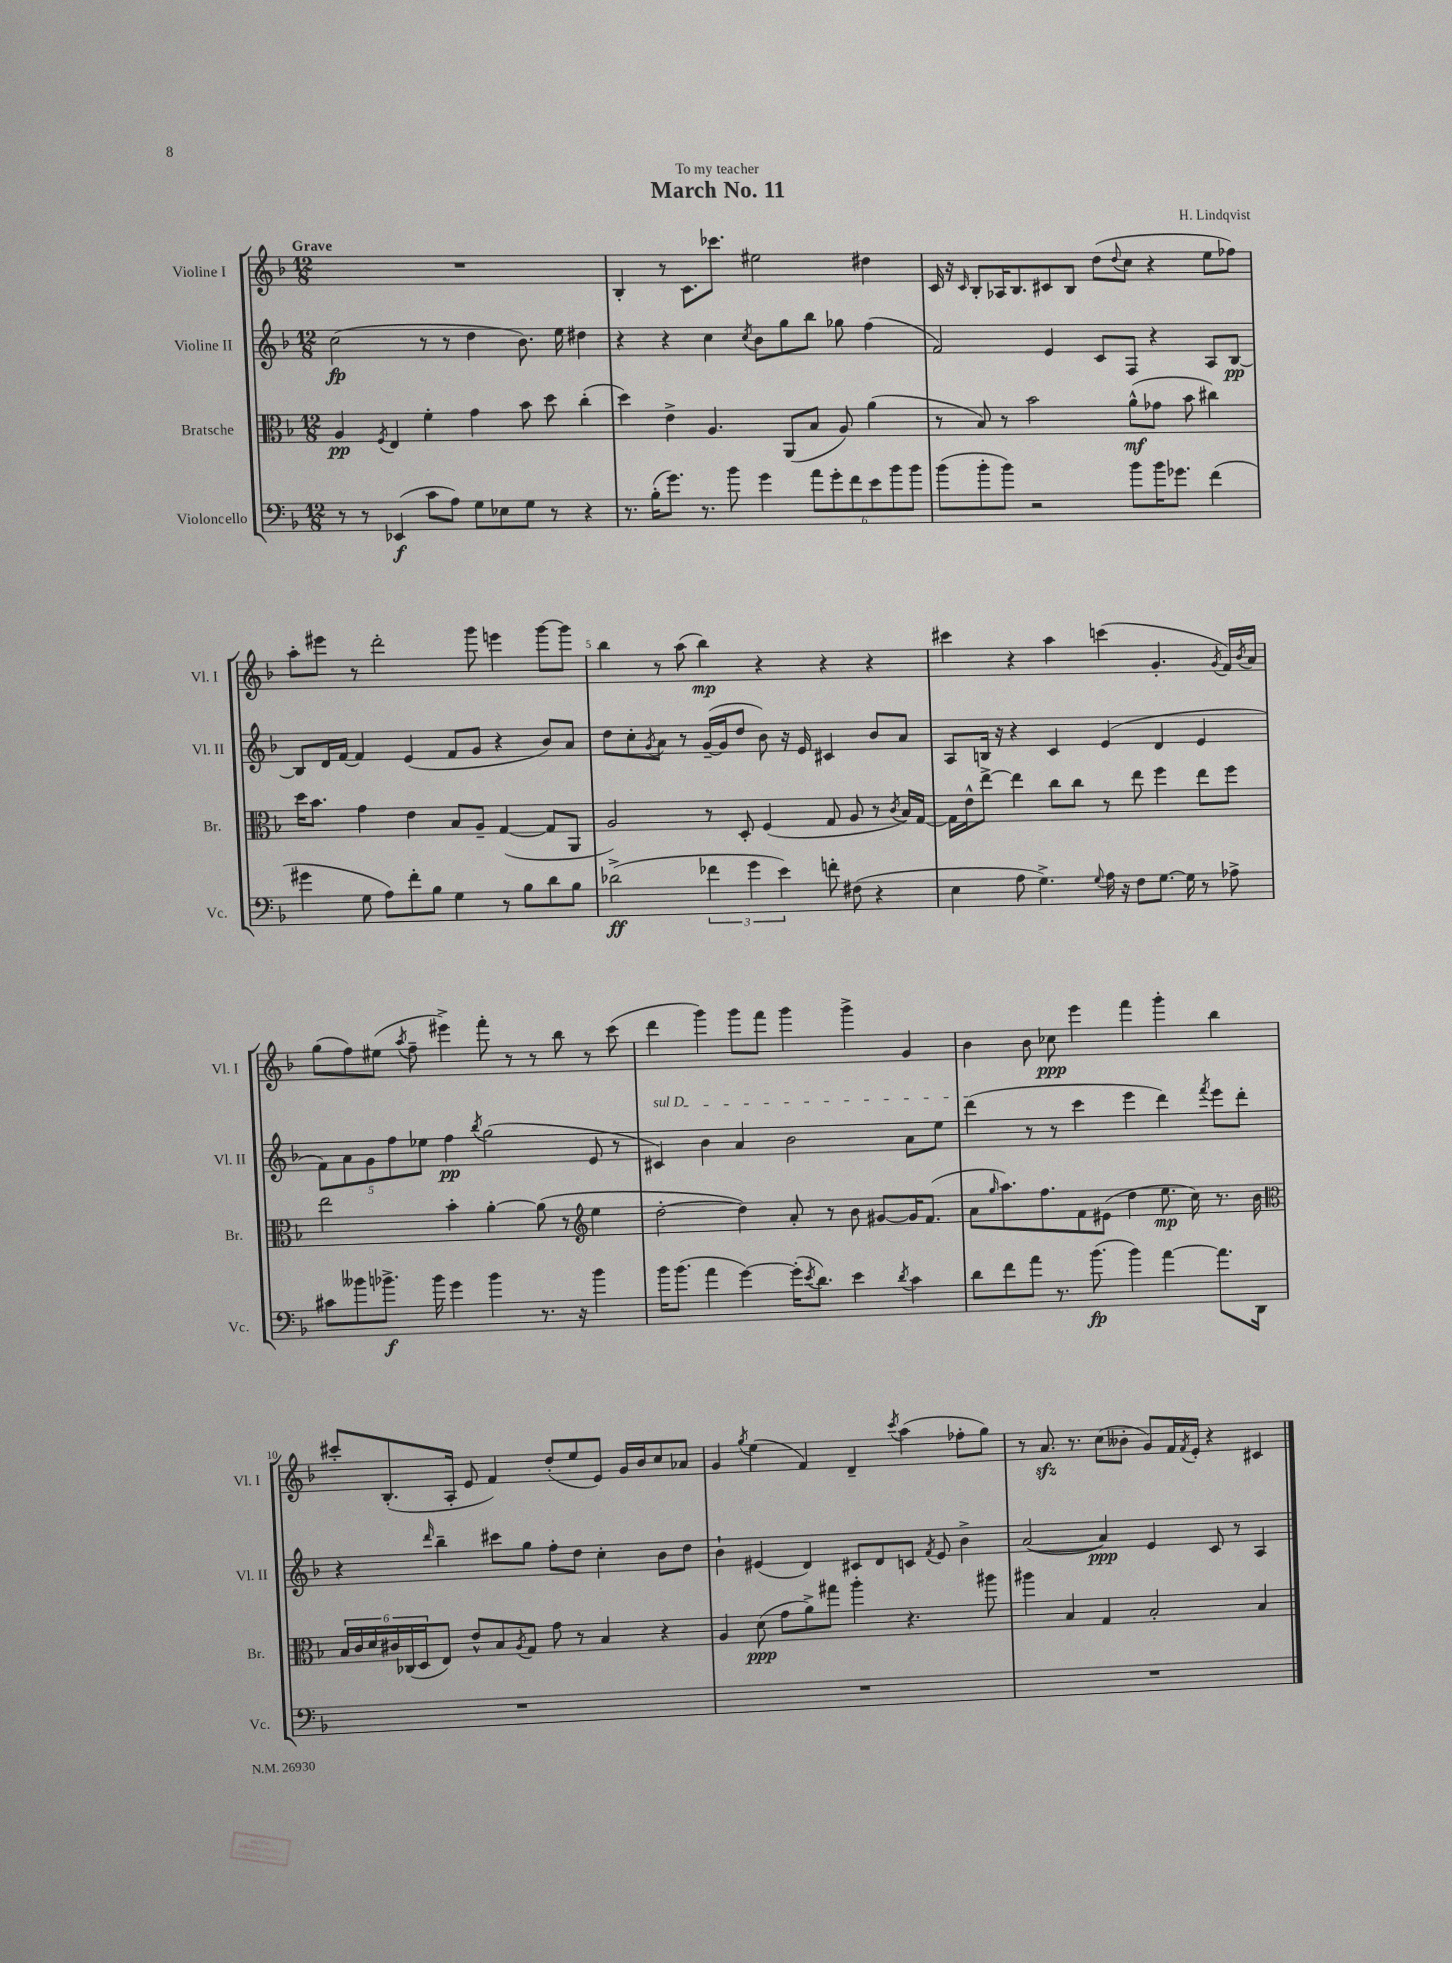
\header { title = "March No. 11" composer = "H. Lindqvist" dedication = "To my teacher" }
<<
\new StaffGroup <<
\new Staff = "s0" \with { instrumentName = "Violine I" shortInstrumentName = "Vl. I" } {
    \clef treble \key f \major \numericTimeSignature \time 12/8 \tempo "Grave"
    R1. |
    bes4-. r8 c'8. ces'''8. eis''2 dis''4 |
    c'16 r16 \grace { c'16 } bes8-. aes16 bes8. cis'8 bes8 d''8( \appoggiatura { d''8 } c''8 r4 e''8 fes''8) |
    a''8-. eis'''8 r8 d'''2-. g'''8 e'''4 g'''8~ g'''8 |
    bes''4 r8 a''8( bes''4\mp) r4 r4 r4 |
    cis'''4 r4 a''4 c'''4( g'4.-. \acciaccatura { g'8 } f'16) \acciaccatura { bes'8 } a'16 |
    g''8( f''8) eis''8( \acciaccatura { a''8 } f''8-- eis'''4->) f'''8-. r8 r8 bes''8 r8 c'''8( |
    d'''4 g'''4) g'''8 f'''8 g'''4 g'''4-> g'4 |
    bes'4 bes'8 ces''8\ppp e'''4 f'''4 g'''4-. bes''4 |
    cis'''8-. bes8.-.( a16-. e'8 f'4) d''8-.( e''8 e'8) g'16 bes'16 c''8 aes'8 |
    g'4 \acciaccatura { g''8 } e''4( f'4) d'4-- \acciaccatura { c'''8 } a''4( fes''8-. g''8) |
    r8 a'8.\sfz r8. c''8( beses'8-. g'8) f'16 \acciaccatura { f'8 } e'16-. r4 cis'4 \bar "|." |
}
\new Staff = "s1" \with { instrumentName = "Violine II" shortInstrumentName = "Vl. II" } {
    \clef treble \key f \major \numericTimeSignature \time 12/8
    c''2\fp( r8 r8 d''4 bes'8.) e''16 dis''4 |
    r4 r4 c''4 \acciaccatura { c''8 } bes'8 g''8 bes''8 ges''8 f''4( |
    f'2) e'4 c'8 f8 r4 a8 bes8~\pp |
    bes8 d'16 f'16~ f'4 e'4( f'8 g'8 r4 bes'8) a'8 |
    d''8 c''8-. \acciaccatura { g'8 } a'8 r8 g'16~--( g'16 d''8 bes'8) r16 e'16 cis'4 bes'8 a'8 |
    a8 b16 r16 r4 c'4 e'4( d'4 e'4 |
    \tuplet 5/4 { f'8) a'8 g'8 f''8 ees''8 } f''4\pp \acciaccatura { bes''8 } g''2( e'8 r8 |
    \once \override TextSpanner.bound-details.left.text = \markup { \italic "sul D" } cis'4\startTextSpan) bes'4 a'4 bes'2 a'8 e''8 |
    d'''4\stopTextSpan( r8 r8 c'''4 e'''4 d'''4) \acciaccatura { f'''8 } e'''8 d'''8-. |
    r4 \grace { d'''16 } bes''4-- cis'''8 g''8 f''8-. d''8 c''4-. bes'8 d''8 |
    bes'4-! eis'4( d'4) cis'8 d'8 c'8 \acciaccatura { f'8 } eis'8 bes'4-> |
    a'2~( a'4\ppp) e'4 c'8 r8 a4 \bar "|." |
}
\new Staff = "s2" \with { instrumentName = "Bratsche" shortInstrumentName = "Br." } {
    \clef alto \key f \major \numericTimeSignature \time 12/8
    a4\pp \acciaccatura { f8 } e4 f'4-. g'4 bes'8 d''8 c''4-.( |
    d''4) e'4-> a4. a,8( bes8 a8) a'4( |
    r8 bes8) r8 bes'2 a'8-^\mf( ges'8 bes'8 cis''4) |
    d''16 bes'8. g'4 e'4 bes8 a8-- g4~( g8 a,8 |
    a2) r8 d8-. f4( g8 a8 r8 \acciaccatura { c'8 } bes16) g16~ |
    g16 e'16-^ e''8~-> e''4 c''8 c''8 r8 e''8 f''4 e''8 f''8 |
    e''2 bes'4-. a'4~-. a'8( r8 \clef treble e''4 |
    d''2~-. d''4) a'8-. r8 bes'8 gis'8~ gis'16 f'8.( |
    a'8 \grace { g''16 } a''8.) f''8. f'8 eis'8( d''4 e''8.\mp c''16) r8. bes'16 |
    \clef alto \tuplet 6/4 { bes16 c'16 d'16 cis'16 ces16( d16 } e8) e'8-^ bes8 \acciaccatura { a8 } g8 g'8 r8 bes4 r4 |
    a4 d'8\ppp( g'8 a'8->) gis''8 a''4-. r4. ais''8 |
    ais''4 bes4 g4 bes2-. bes4 \bar "|." |
}
\new Staff = "s3" \with { instrumentName = "Violoncello" shortInstrumentName = "Vc." } {
    \clef bass \key f \major \numericTimeSignature \time 12/8
    r8 r8 ees,4\f( c'8 a8) g8 ees8 g8 r8 r4 |
    r8. bes16-.( g'8.) r8. bes'8 g'4 \tuplet 6/4 { a'8 g'8-. f'8 e'8 bes'8 bes'8 } |
    bes'8( bes'8-. bes'8) r2 bes'8 bes'16 ges'8. f'4( |
    gis'4 g8 a8) f'8-. bes8 g4 r8 bes8 d'8 bes8 |
    des'2->\ff( \tuplet 3/2 { fes'4 g'4 e'4) } f'8-. fis8( r4 |
    e4 a8 g4.->) \appoggiatura { g8 } a16 r16 f8 g8.~ g16 r8 aes8-> |
    cis'8 beses'8 bes'8.->\f bes'16 g'4 bes'4 r8. r16 bes'4 |
    bes'16 bes'8.( a'4 g'4~) g'16-.( \acciaccatura { e'8 } d'8.) e'4 \acciaccatura { d'8 } c'4 |
    d'8 f'8 a'8 r8. bes'8.\fp( bes'4) a'4~ a'8. d,16 |
    R1. |
    R1. |
    R1. \bar "|." |
}
>>
>>
\layout { \context { \Score \override BarNumber.break-visibility = ##(#f #t #t) barNumberVisibility = #(every-nth-bar-number-visible 5) } }
